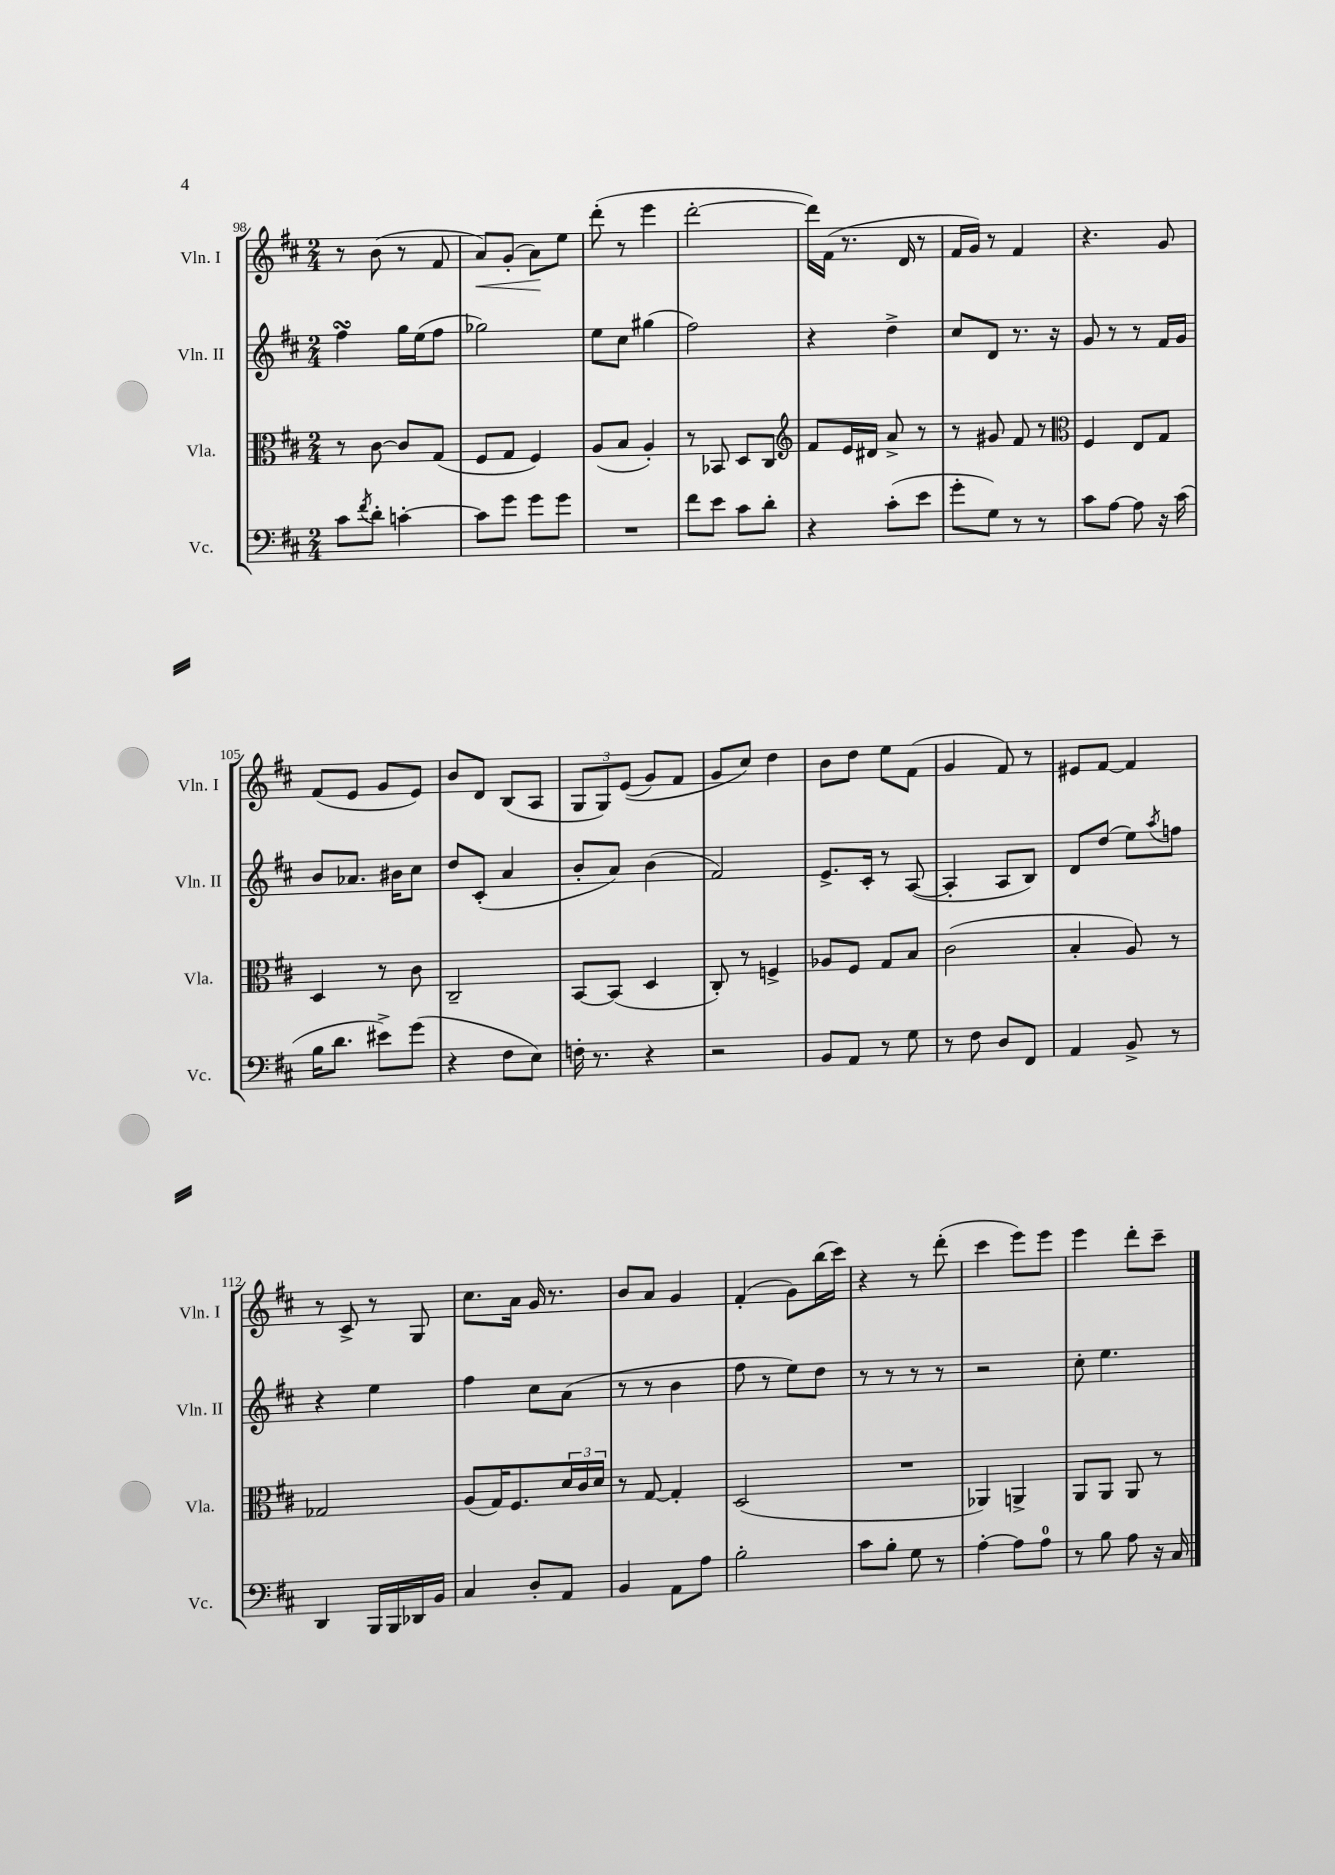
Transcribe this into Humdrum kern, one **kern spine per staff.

**kern	**kern	**kern	**kern	**dynam
*part4	*part3	*part2	*part1	*part1
*staff4	*staff3	*staff2	*staff1	*staff1
*I"Vc.	*I"Vla.	*I"Vln. II	*I"Vln. I	*
*I'Vc.	*I'Vla.	*I'Vln. II	*I'Vln. I	*
*clefF4	*clefC3	*clefG2	*clefG2	*
*k[f#c#]	*k[f#c#]	*k[f#c#]	*k[f#c#]	*
*M2/4	*M2/4	*M2/4	*M2/4	*
=98	=98	=98	=98	=98
8c#\L	8r	4ff#sSsS\	8r	.
8qf#/	.	.	.	.
8d'\J	[8c#\	.	(8b\	.
[4cn'\	8c#/L]	16gg\LL	8r	.
.	.	(16ee\J	.	.
.	(8G/J	8ff#\J	8f#/	.
=99	=99	=99	=99	=99
!	!	!	!	!LO:HP:b
8c\L]	8F#/L	2gg-X\)	8a/L)	<
8g\J	8G/J	.	(8g'/J	.
8g\L	4F#/)	.	8a\L)	.
8g\J	.	.	8ee\J	[
=100	=100	=100	=100	=100
2r	(8A/L	8ee\L	(8ddd'\	.
.	8B/J	8cc#\J	8r	.
.	4A'/)	(4gg#X\	4eee\	.
=101	=101	=101	=101	=101
8f#\L	8r	2ff#\)	[2ddd'\	.
8e\J	8BB-X/	.	.	.
8c#\L	8D/L	.	.	.
8d'\J	8C#/J	.	.	.
=102	=102	=102	=102	=102
*	*clefG2	*	*	*
4r	8f#/L	4r	16ddd\LL])	.
.	.	.	(16f#\JJ	.
.	16e/L	.	8.r	.
.	16d#X/JJ	.	.	.
(8c#'\L	8a^/	4dd^\	.	.
.	.	.	16d/	.
8e\J	8r	.	8r	.
=103	=103	=103	=103	=103
8g'\L	8r	8cc#/L	16f#/LL	.
.	.	.	16g/JJ)	.
8G\J)	8g#X/	8d/J	8r	.
8r	8f#/	8.r	4f#/	.
8r	8r	.	.	.
.	.	16r	.	.
=104	=104	=104	=104	=104
*	*clefC3	*	*	*
8c#\L	4F#/	8g/	4.r	.
[8A\J	.	8r	.	.
8A\]	8E/L	8r	.	.
16r	8G/J	16f#/LL	8g/	.
(16c#\	.	16g/JJ	.	.
!!LO:LB:g=z
=105	=105	=105	=105	=105
16B\KL	4D/	8b/L	(8f#/L	.
8.d\J	.	.	.	.
.	.	8.a-X/J	8e/J	.
8e#X^\L)	8r	.	8g/L	.
.	.	16b#X\KL	.	.
(8g\J	8c#\	8cc#\J	8e/J)	.
=106	=106	=106	=106	=106
4r	2C#~/	8dd/L	8b/L	.
.	.	(8c#'/J	8d/J	.
8F#\L	.	4a/	(8B/L	.
8E\J)	.	.	8A/J	.
=107	=107	=107	=107	=107
16Fn'\	[8BB/L	8b'/L	12G/L	.
8.r	.	.	.	.
.	.	.	12G/)	.
.	(8BB/J]	8a/J)	.	.
.	.	.	((12e/J	.
4r	4D/	(4b\	8g/L)	.
.	.	.	8f#/J	.
=108	=108	=108	=108	=108
2r	8C#'/)	2f#/)	8g/L	.
.	8r	.	8cc#/J)	.
.	4Fn^/	.	4dd\	.
=109	=109	=109	=109	=109
8BB/L	8A-X/L	8.e^/L	8b\L	.
8AA/J	8F#/J	.	8dd\J	.
.	.	16c#'/Jk	.	.
8r	8G/L	8r	8ee\L	.
8G\	8B/J	([8A/	(8f#\J	.
=110	=110	=110	=110	=110
8r	(2c#\	4A'/]	4g/	.
8F#\	.	.	.	.
8D/L	.	8A/L	8f#/)	.
8FF#/J	.	8B/J)	8r	.
=111	=111	=111	=111	=111
4AA/	4B'/	8d/L	8e#X/L	.
.	.	(8dd/J	[8f#/J	.
8BB^/	8A/)	8ee\L)	4f#/]	.
.	.	8qaa/	.	.
8r	8r	8ffn\J	.	.
!!LO:LB:g=z
=112	=112	=112	=112	=112
4DD/	2G-X/	4r	8r	.
.	.	.	8c#^/	.
16BBB/LL	.	4ee\	8r	.
16BBB/	.	.	.	.
16DD-X/	.	.	8G/	.
16BB/JJ	.	.	.	.
=113	=113	=113	=113	=113
4C#/	(8A/L	4ff#\	8.cc#\L	.
.	16G/K)	.	.	.
.	8.F#/	.	16a\Jk	.
8D'/L	.	8cc#\L	16g/	.
.	.	.	8.r	.
8AA/J	24d/L	(8a\J	.	.
.	24c#/	.	.	.
.	24d/JJ	.	.	.
=114	=114	=114	=114	=114
4BB/	8r	8r	8b/L	.
.	[8G/	8r	8a/J	.
8AA\L	4G'/]	4b\	4g/	.
8A\J	.	.	.	.
=115	=115	=115	=115	=115
2B'\	(2D/	8ff#\	(4f#'/	.
.	.	8r	.	.
.	.	8ee\L)	8g\L)	.
.	.	8dd\J	(16bb\L	.
.	.	.	16ccc#\JJ)	.
=116	=116	=116	=116	=116
8c#\L	2r	8r	4r	.
8B'\J	.	8r	.	.
8G\	.	8r	8r	.
8r	.	8r	(8ddd'\	.
=117	=117	=117	=117	=117
[4A'\	4AA-X/)	2r	4ccc#\	.
8A\L]	4AAn^/	.	8eee\L)	.
8A\J	.	.	8eee\J	.
=118	=118	=118	=118	=118
8r	8AA/L	8cc#'\	4eee\	.
8B\	8AA/J	4.ee\	.	.
8A\	8AA/	.	8ddd'\L	.
16r	8r	.	8ccc#~\J	.
16C#/	.	.	.	.
==	==	==	==	==
*-	*-	*-	*-	*-
